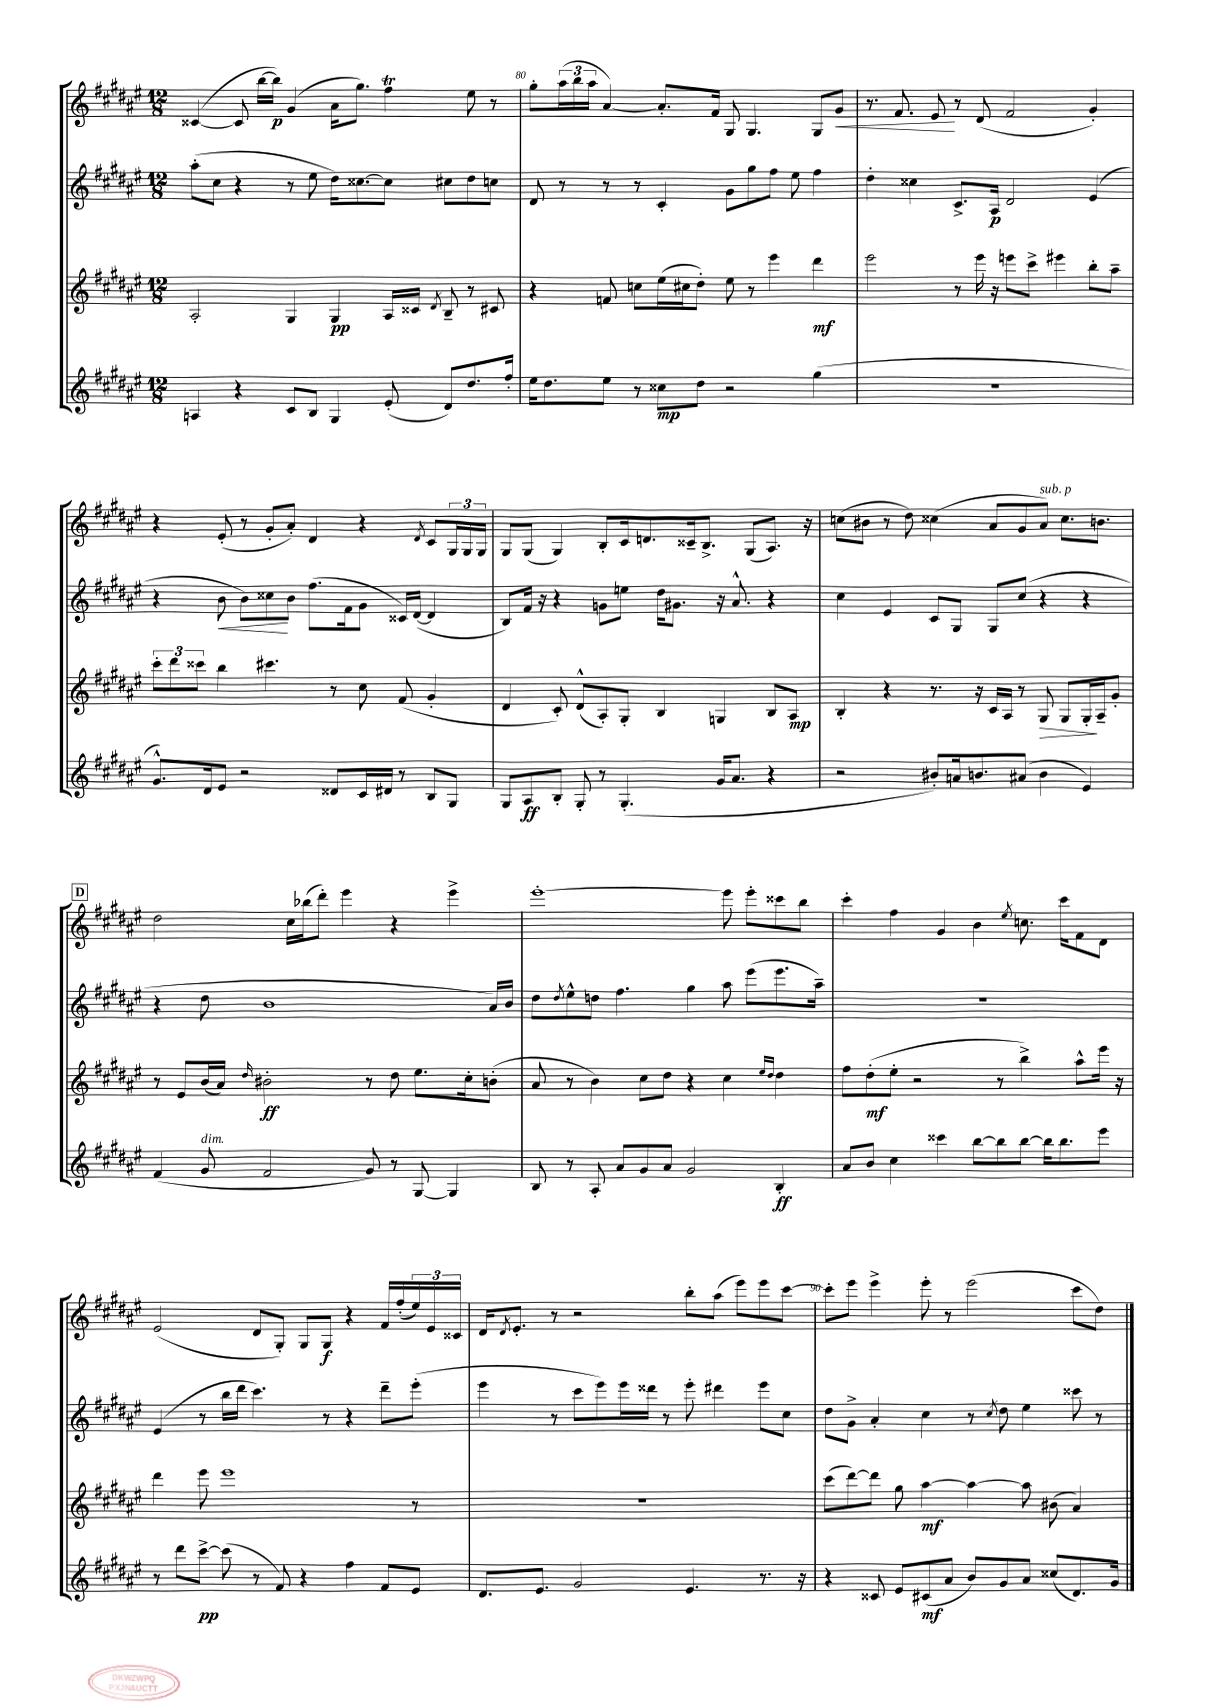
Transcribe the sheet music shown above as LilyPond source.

<<
\new StaffGroup <<
\new Staff = "s0" {
    \clef treble \key fis \major \numericTimeSignature \time 12/8
    cisis'4~( cisis'8 b''16~ b''16\p) gis'4( ais'16 gis''8.) fis''4\trill eis''8 r8 |
    gis''8-. \tuplet 3/2 { ais''16( b''16 ais''16 } ais'4~) ais'8.-. fis'16 gis8 gis4. gis8 gis'8\< |
    r8. fis'8. eis'8\! r8 dis'8( fis'2 gis'4-.) |
    r4 eis'8-.( r8 gis'8-. ais'8-.) dis'4 r4 \acciaccatura { dis'8 } cis'8 \tuplet 3/2 { gis16 gis16 gis16 } |
    gis8 gis8( gis4) b8-. cis'16 d'8. cisis'16-- b8.-> gis8( ais8.) r16 |
    c''8( bis'8 r8 dis''8) cisis''4( ais'8 gis'8 ais'8^\markup { \italic "sub. p" }) cisis''8. b'8. |
    \mark \markup { \box "D" } dis''2 cis''16 bes''16( dis'''8-.) eis'''4 r4 eis'''4-> |
    eis'''1~-. eis'''8 eis'''8-. cisis'''8 b''8 |
    cis'''4-. fis''4 gis'4 b'4 \acciaccatura { eis''8 } c''8. cis'''16 fis'8 dis'8 |
    eis'2( dis'8 gis8-.) gis8 gis8\f r4 fis'16 fis''16-.( \tuplet 3/2 { eis''16) eis'16 cisis'16 } |
    dis'16 \acciaccatura { dis'8 } eis'8.-. r8 r2 b''8-. ais''8( eis'''8) eis'''8 cis'''8~ |
    cis'''8-. eis'''8 eis'''4-> eis'''8-. r8 eis'''2( cis'''8 dis''8) \bar "|." |
}
\new Staff = "s1" {
    \clef treble \key fis \major \numericTimeSignature \time 12/8
    ais''8-.( cis''8 r4 r8 eis''8 dis''16) cisis''8.~ cisis''8 cis''8 dis''8 c''8 |
    dis'8 r8 r8 r8 cis'4-. gis'8 gis''8 fis''8 eis''8 fis''4 |
    dis''4-. cisis''4 cis'8.-> ais16\p dis'2 eis'4( |
    r4 b'8\< b'8) cisis''8\! b'8 fis''8.( fis'16 gis'8 cisis'16) dis'16~( dis'4 |
    b8) fis'16 r16 r4 g'8 e''8 dis''16 gis'8. r16 ais'8.-^ r4 |
    cis''4 eis'4 cis'8 gis8 gis8 cis''8( r4 r4 |
    \mark \markup { \box "D" } r4 dis''8 b'1 ais'16) b'16 |
    dis''8 \acciaccatura { dis''8 } eis''8-^ d''8 fis''4. gis''4 ais''8 eis'''8( eis'''8. ais''16--) |
    R1. |
    eis'4( r8 b''16 dis'''16 cis'''4.) r8 r4 dis'''8-- eis'''8-.( |
    eis'''4 r8 cis'''8 eis'''8) eis'''16 disis'''16 r8 eis'''8-. dis'''4 eis'''8 cis''8 |
    dis''8 gis'8-> ais'4-. cis''4 r8 \acciaccatura { cis''8 } dis''8 eis''4 cisis'''8 r8 \bar "|." |
}
\new Staff = "s2" {
    \clef treble \key fis \major \numericTimeSignature \time 12/8
    ais2-. gis4 gis4\pp ais16 cisis'16 \acciaccatura { dis'8 } b8-- r8 cis'8 |
    r4 f'8 c''8 eis''16( cis''16 dis''8-.) eis''8 r8 eis'''4 dis'''4\mf |
    eis'''2 r8 eis'''16 r16 e'''8 cis'''8-> eis'''4 b''8-. ais''8-- |
    \tuplet 3/2 { cis'''8-. dis'''8 cisis'''8 } b''4 cis'''4. r8 cis''8 fis'8( gis'4-. |
    dis'4 cis'8-.) dis'8-^( ais8-.) gis8-. b4 g4 b8 ais8\mp |
    b4-. r4 r8. r16 cis'16 ais16 r8 gis8\> gis8 gis16-.\! ais16-- gis'8-. |
    \mark \markup { \box "D" } r8 eis'8 b'16( ais'16) \grace { dis''16 } bis'2-.\ff r8 dis''8 eis''8. cis''16-. b'8-.( |
    ais'8 r8 b'4) cis''8 dis''8 r4 cis''4 \grace { eis''16 dis''16 } dis''4 |
    fis''8 dis''8-.\mf( eis''8-. r2 r8 b''4->) ais''8-^ eis'''16 r16 |
    dis'''4 eis'''8 eis'''1 r8 |
    R1. |
    cis'''8( dis'''8~) dis'''8 gis''8 ais''4~\mf ais''4~ ais''8 bis'8( ais'4) \bar "|." |
}
\new Staff = "s3" {
    \clef treble \key fis \major \numericTimeSignature \time 12/8
    a4 r4 cis'8 b8 gis4 eis'8-.( dis'8) dis''8. fis''16-. |
    eis''16 dis''8. eis''8 r8 cisis''8\mp dis''8 r2 gis''4( |
    R1. |
    gis'8.-^) dis'16 eis'8 r2 disis'8 cis'16 dis'16 r8 b8 gis8 |
    gis8 ais8\ff b8-. gis8-. r8 gis4.-.( gis'16 ais'8. r4 |
    r2 bis'8-.) a'16 b'8. ais'8( b'4 eis'4) |
    \mark \markup { \box "D" } fis'4( gis'8^\markup { \italic "dim." } fis'2 gis'8) r8 gis8~ gis4 |
    b8 r8 ais8-. ais'8 gis'8 ais'8 gis'2 b4-.\ff |
    ais'8 b'8 cis''4 cisis'''4 b''8~ b''8 b''8~ b''16 b''8. eis'''8 |
    r8 dis'''8 cis'''8~->\pp cis'''8( r8 fis'8) r4 fis''4 fis'8 eis'8 |
    dis'8. eis'8. gis'2 eis'4. r8. r16 |
    r4 cisis'8 eis'8 cis'8\mf( ais'8 b'8) gis'8 ais'8 cisis''8( dis'8.) gis'16 \bar "|." |
}
>>
>>
\layout { \context { \Score currentBarNumber = #79 \override BarNumber.break-visibility = ##(#f #t #t) barNumberVisibility = #(every-nth-bar-number-visible 5) } }
